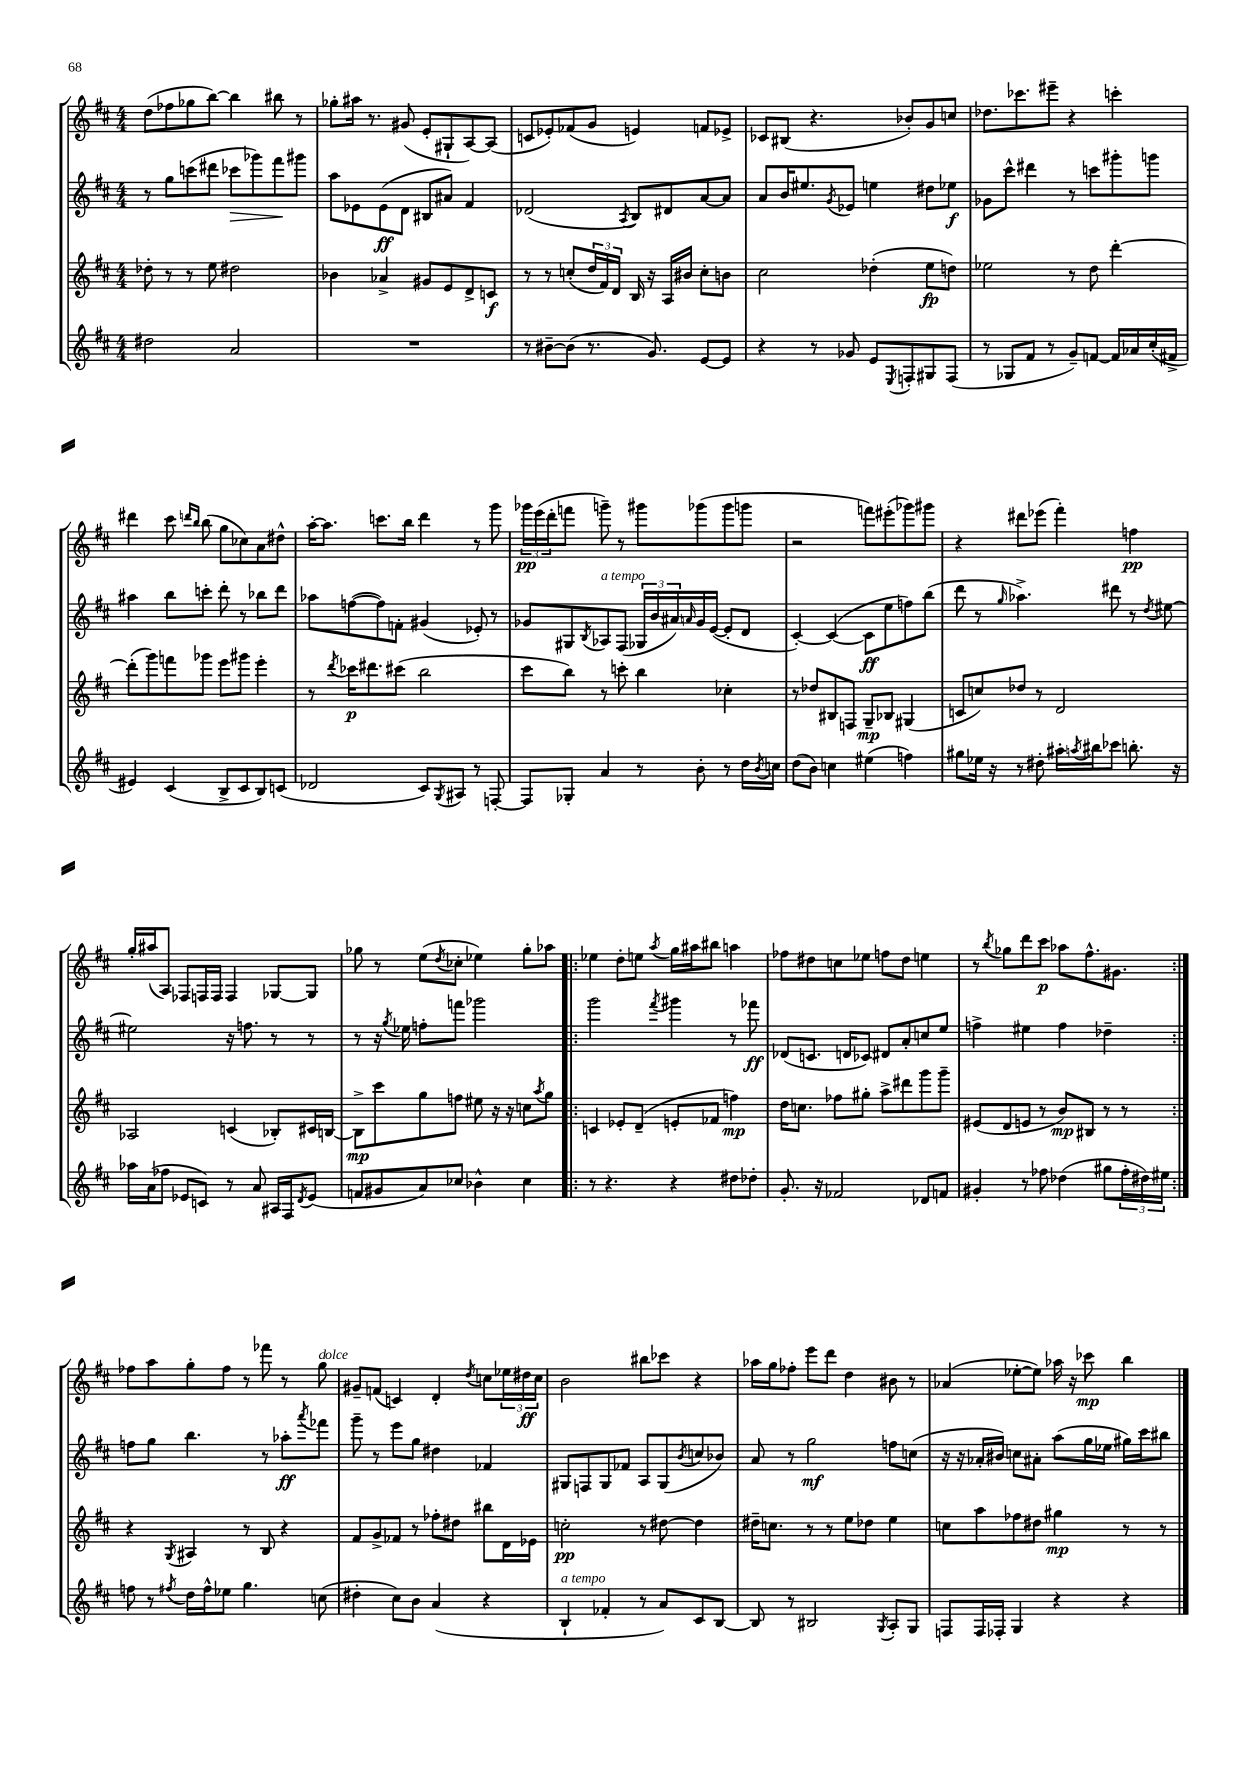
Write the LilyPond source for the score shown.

<<
\new StaffGroup <<
\new Staff = "s0" {
    \clef treble \key d \major \numericTimeSignature \time 4/4
    d''8( fes''8 ges''8 b''8~) b''4 bis''8 r8 |
    ges''8-. ais''16 r8. gis'8( e'8-. gis8-! a8~) a8( |
    c'8 ees'8-.) fes'8( g'8 e'4) f'8 ees'8-> |
    ces'8 bis8( r4. bes'8-.) g'8 c''8 |
    des''8. ces'''8. eis'''8-- r4 c'''4-. |
    dis'''4 cis'''8 \grace { d'''16 b''16 } b''8( g''8 ces''8) a'8 dis''8-^ |
    a''16~-. a''8. c'''8. b''16 d'''4 r8 g'''8 |
    \tuplet 3/2 { ges'''16\pp e'''16( d'''16-. } f'''8 g'''8--) r8 gis'''8 ges'''8( ges'''8 g'''8 |
    r2 f'''8) eis'''8-.( ges'''8) gis'''8 |
    r4 dis'''8 ees'''8( fis'''4-.) f''4\pp |
    g''16-. ais''16( a8) fes8 f16 f16 f4 ges8~ ges8 |
    ges''8 r8 e''8( \acciaccatura { d''8 } ces''8-. ees''4) ges''8-. aes''8 |
    \repeat volta 2 { ees''4 d''8-. e''8 \acciaccatura { a''8 } g''16 ais''16 bis''8 a''4 |
    fes''8 dis''8 c''8 ees''8 f''8 dis''8 e''4 |
    r8 \acciaccatura { b''8 } ges''8 d'''8 cis'''8\p aes''8 fis''8.-^ gis'8. | }
    fes''8 a''8 g''8-. fes''8 r8 fes'''8 r8 g''8^\markup { \italic "dolce" } |
    gis'8-- f'8( c'4) d'4-. \acciaccatura { d''8 } c''8 \tuplet 3/2 { ees''16 dis''16\ff c''16 } |
    b'2 bis''8 ces'''8 r4 |
    aes''16 g''16 fes''8-. e'''8 d'''8 d''4 bis'8 r8 |
    aes'4( ees''8~-. ees''8) aes''16 r16 ces'''8\mp b''4 \bar "|." |
}
\new Staff = "s1" {
    \clef treble \key d \major \numericTimeSignature \time 4/4
    r8 g''8 c'''8( dis'''8 ces'''8\> ges'''8) fis'''8\! gis'''8 |
    a''8 ees'8 ees'8\ff( d'8 bis8 ais'8) fis'4 |
    des'2( \acciaccatura { a8 } b8) dis'8 a'8~ a'8 |
    a'8 b'16 eis''8. \acciaccatura { g'8 } ees'8 e''4 dis''8 ees''8\f |
    ges'8 cis'''8-^ dis'''4 r8 c'''8 gis'''8-. g'''8 |
    ais''4 b''8 c'''8-. d'''8-. r8 bes''8 d'''8 |
    aes''8 f''8~( f''8) f'8-. gis'4( ees'8-.) r8 |
    ges'8 gis8 \acciaccatura { b8 } aes8^\markup { \italic "a tempo" } fis8( \tuplet 3/2 { ges16 b'16 ais'16) } \grace { a'16 } ges'16 e'16~( e'8-. d'8 |
    cis'4~-.) cis'4~( cis'8\ff e''8 f''8) b''8( |
    d'''8 r8 \grace { g''16 } aes''4.->) dis'''8 r8 \acciaccatura { d''8 } eis''8~ |
    eis''2 r16 f''8. r8 r8 |
    r8 r16 \acciaccatura { g''8 } ees''16 f''8-. f'''8 ges'''2 |
    \repeat volta 2 { g'''2 \acciaccatura { fis'''8 } gis'''4 r8 fes'''8\ff |
    des'8( c'8. d'16 ces'8) dis'8 a'8-. c''8 e''8 |
    f''4-> eis''4 f''4 des''4-- | }
    f''8 g''8 b''4. r8 aes''8-.\ff \acciaccatura { a'''8 } fes'''8 |
    g'''8-- r8 e'''8 g''8 dis''4 fes'4 |
    gis8 f8 gis8 fes'8 a8 gis8( \acciaccatura { b'8 } c''8 bes'8) |
    a'8 r8 g''2\mf f''8 c''8( |
    r16 r16 aes'16-. bis'16) c''8 ais'8-. a''8( g''16 ees''16 gis''16) cis'''16 bis''8 \bar "|." |
}
\new Staff = "s2" {
    \clef treble \key d \major \numericTimeSignature \time 4/4
    des''8-. r8 r8 e''8 dis''2 |
    bes'4 aes'4-> gis'8 e'8 d'8-> c'8\f |
    r8 r8 c''8-.( \tuplet 3/2 { d''16 fis'16) d'16 } b16 r16 a16 bis'16 c''8-. b'8 |
    cis''2 des''4-.( e''8\fp d''8) |
    ees''2 r8 d''8 d'''4~-. |
    d'''8-.( g'''8) f'''8 ges'''8 e'''8 gis'''8 e'''4-. |
    r8 \acciaccatura { d'''8 } ces'''16\p dis'''8. cis'''8( b''2 |
    cis'''8 b''8) r8 c'''8-. b''4 ces''4-. |
    r8 des''8 bis8 f8 g8--\mp bes8 gis4( |
    c'8 c''8) des''8 r8 d'2 |
    aes2 c'4( bes8-.) cis'16 b16~ |
    b8->\mp cis'''8 g''8 f''8 eis''8 r16 r16 c''8 \acciaccatura { a''8 } g''8 |
    \repeat volta 2 { c'4 ees'8-. d'8--( e'8-. fes'8 f''4\mp) |
    d''16 c''8. fes''8 gis''8-. a''8-> dis'''8 g'''8 g'''8-- |
    eis'8( d'8 e'8 r8 b'8\mp) bis8 r8 r8 | }
    r4 \acciaccatura { g8 } ais4 r8 b8 r4 |
    fis'8 g'8-> fes'8 r8 fes''8-. dis''8 bis''8 d'16 ees'16 |
    c''2-.\pp r8 dis''8~ dis''4 |
    dis''16-- c''8. r8 r8 e''8 des''8 e''4 |
    c''8 a''8 fes''8 dis''8 gis''4\mp r8 r8 \bar "|." |
}
\new Staff = "s3" {
    \clef treble \key d \major \numericTimeSignature \time 4/4
    dis''2 a'2 |
    R1 |
    r8 bis'8~-- bis'8( r8. g'8.) e'8~ e'8 |
    r4 r8 ges'8 e'8 \acciaccatura { e8 } f8-. gis8 f8( |
    r8 ges8 fis'8 r8 g'8--) f'8~ f'16 aes'16 cis''16-.( fis'16-> |
    eis'4) cis'4( b8-> cis'8 b8) c'8( |
    des'2 cis'8) \acciaccatura { g8 } ais8 r8 f8~-. |
    f8 ges8-. a'4 r8 b'8-. r8 d''16 \acciaccatura { b'8 } c''16 |
    d''8( b'8) c''4 eis''4( f''4) |
    gis''8 ees''16 r16 r8 dis''8-. ais''16-. \acciaccatura { a''8 } bis''16 ces'''8 b''8.-. r16 |
    aes''16 a'16( fes''8 ees'8 c'8) r8 a'8 ais16 fis16 \acciaccatura { d'8 } ees'8( |
    f'8 gis'8 a'8) ces''8 bes'4-^ ces''4 |
    \repeat volta 2 { r8 r4. r4 dis''8 des''8-. |
    g'8.-. r16 fes'2 des'8 f'8 |
    gis'4-. r8 fes''8 des''4( gis''8 \tuplet 3/2 { fes''16-. dis''16) eis''16 } | }
    f''8 r8 \acciaccatura { fis''8 } d''16 fis''16-^ ees''8 g''4. c''8( |
    dis''4-. cis''8) b'8 a'4( r4 |
    b4-!^\markup { \italic "a tempo" } fes'4-. r8 a'8) cis'8 b8~ |
    b8 r8 bis2 \acciaccatura { g8 } a8-. g8 |
    f8 f16 fes16-. g4 r4 r4 \bar "|." |
}
>>
>>
\layout { \context { \Score \remove "Bar_number_engraver" } }
